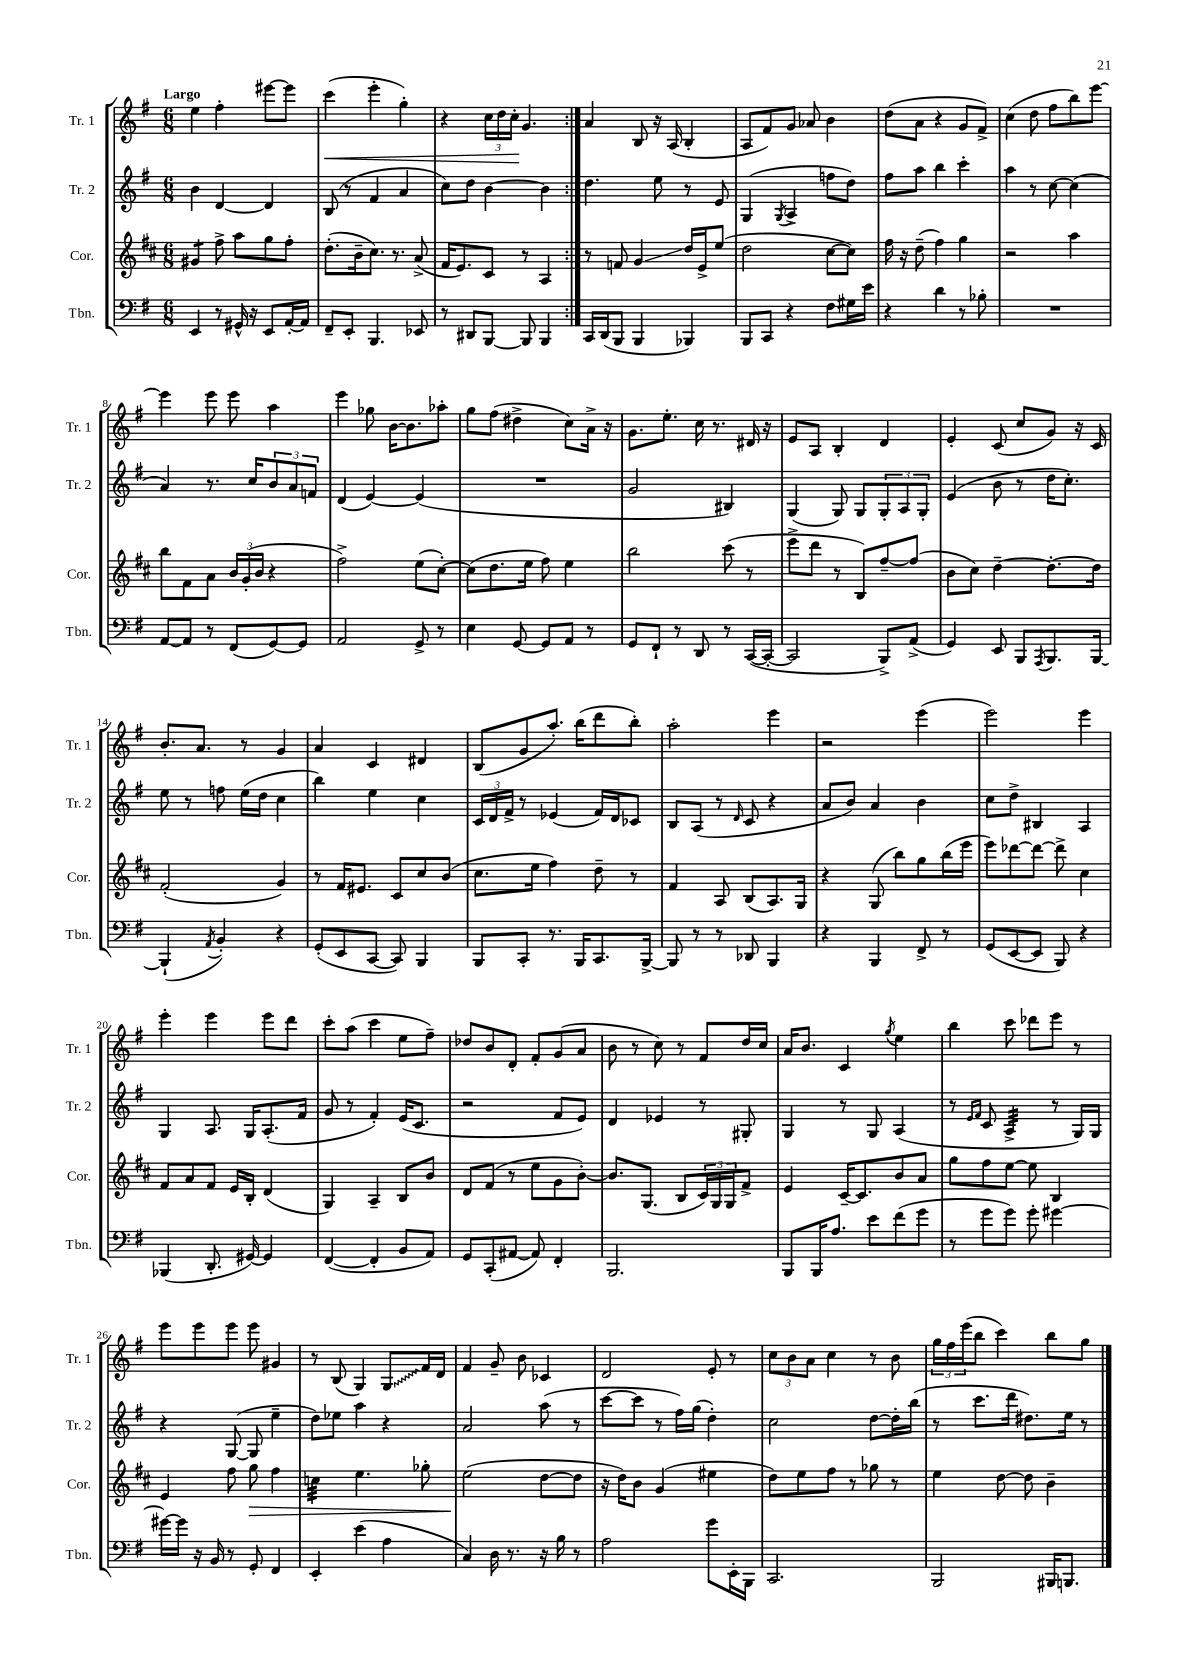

**kern	**kern	**kern	**kern
*staff4	*staff3	*staff2	*staff1
*clefF4	*clefG2	*clefG2	*clefG2
*k[f#]	*k[f#c#]	*k[f#]	*k[f#]
*M6/8	*M6/8	*M6/8	*M6/8
4EE	4g#	4b	4ee
8r	8ff#^	[4d	4ff#'
16GG#^^	8aa	.	.
16r	.	.	.
8EE	8gg	4d]	[8eee#
[16AA'	8ff#'	.	8eee#]
16AA]	.	.	.
=	=	=	=
8FF#~	(8.dd'	(8B	(4ccc
8EE'	.	8r	.
.	16b~	.	.
4.BBB	8.cc#)	4f#	4eee'
.	8.r	.	.
.	.	4a	4gg')
8EE-	(8a^	.	.
=	=	=	=
8r	16f#	8cc)	4r
.	8.e)	.	.
8DD#	.	8dd	.
[8BBB	8c#	[4b	24cc
.	.	.	24dd
.	.	.	24cc'
8BBB]	8r	.	4.g
4BBB	4A	4b]	.
=:|!	=:|!	=:|!	=:|!
16CC	8r	4.dd	4a
(16DD	.	.	.
8BBB	8f	.	.
4BBB	4g	.	8B
.	.	8ee	16r
.	.	.	(16A
4BBB-)	16dd	8r	4B'
.	16e^	.	.
.	(8ee	8e	.
=	=	=	=
8BBB	2dd	(4G	8A
8CC	.	.	8f#)
.	.	8qG	.
4r	.	4A^	8g
.	.	.	8a-
8F#	[8cc#	8ff	4b
16G#	8cc#])	8dd)	.
16e	.	.	.
=	=	=	=
4r	16ff#	8ff#	(8dd
.	16r	.	.
.	(8dd~	8aa	8a
4d	4ff#)	4bb	4r
8r	4gg	4ccc'	8g
8B-'	.	.	8f#^)
=	=	=	=
2.r	2r	4aa	(4cc
.	.	8r	8dd
.	.	[8cc	8ff#
.	4aa	(4cc]	8bb)
.	.	.	[8eee
=	=	=	=
[8AA	8bb	4a)	4eee]
8AA]	8f#	.	.
8r	8a	8.r	8eee
(8FF#	24b	.	8eee
.	(24g'	.	.
.	.	16cc	.
.	24b	.	.
[8GG)	4r	12b	4aa
.	.	12a	.
8GG]	.	.	.
.	.	12f	.
=	=	=	=
2AA	2ff#^)	(4d	4eee
.	.	[4e)	8gg-
.	.	.	[16b
.	.	.	8.b]
8GG^	(8ee	(4e]	.
8r	[8cc#')	.	8aa-'
=	=	=	=
4E	(8cc#]	2.r	8gg
.	8.dd	.	(8ff#
[8GG	.	.	4dd#^
.	16ee	.	.
8GG]	8ff#)	.	.
8AA	4ee	.	8cc)
8r	.	.	16a^
.	.	.	16r
=	=	=	=
8GG	2bb	2g	8.g
8FF#`	.	.	.
.	.	.	8.ee'
8r	.	.	.
8DD	.	.	16cc
.	.	.	8.r
8r	(8ccc#	4B#)	.
([16CC	8r	.	16d#
16CC'_	.	.	16r
=	=	=	=
2CC]	8eee^	(4G	8e
.	8ddd	.	8A
.	8r	8G)	4B'
.	8B)	8G	.
8BBB^)	[8ff#~	12G'	4d
.	.	12A	.
(8AA^	(8ff#]	.	.
.	.	12G'	.
=	=	=	=
4GG)	8b	(4e	4e'
.	8cc#)	.	.
8EE	[4dd~	8b	(8c
8BBB	.	8r	8cc
8qAAA	.	.	.
8.BBB	8.dd'_	16dd	8g)
.	.	8.cc')	.
.	.	.	16r
[16BBB	16dd]	.	16c
=	=	=	=
(4BBB`]	(2f#'	8ee	8.b'
.	.	8r	.
.	.	.	8.a
8qAA	.	.	.
4BB')	.	8ff	.
.	.	(16ee	8r
.	.	16dd	.
4r	4g)	4cc	4g
=	=	=	=
(8GG'	8r	4bb)	4a
8EE	16f#	.	.
.	8.e#	.	.
[8CC	.	4ee	4c
8CC])	8c#	.	.
4BBB	8cc#	4cc	4d#
.	(8b	.	.
=	=	=	=
8BBB	8.cc#	24c	(8B
.	.	24d	.
.	.	24f#^	.
8CC'	.	8r	8g
.	16ee	.	.
8.r	4ff#)	(4e-	8.aa')
16BBB	.	.	(16bb
8.CC	8dd~	16f#)	8ddd
.	.	16d	.
.	8r	8c-	8bb')
[16BBB^	.	.	.
=	=	=	=
8BBB]	4f#	8B	2aa'
8r	.	(8A	.
8r	8A	8r	.
.	.	16qqd	.
8DD-	(8B	8c	.
4BBB	8.A)	4r	4eee
.	16G	.	.
=	=	=	=
4r	4r	8a	2r
.	.	8b)	.
4BBB	(8G	4a	.
.	8bb)	.	.
8FF#^	8gg	4b	(4eee
8r	(16bb	.	.
.	16eee	.	.
=	=	=	=
(8GG	8eee)	8cc	2eee)
[8EE	[8ddd-	8dd^	.
8EE]	8ddd-_	4B#	.
8BBB)	8ddd-^]	.	.
4r	4cc#	4A	4eee
=	=	=	=
(4BBB-	8f#	4G	4eee'
.	8a	.	.
8.DD'	8f#	8.A	4eee
.	16e	.	.
[16GG#)	16B'	16G	.
4GG#]	(4d	(8.A'	8eee
.	.	.	8ddd
.	.	16f#	.
=	=	=	=
([4FF#	4G)	8g	8ccc'
.	.	8r	(8aa
4FF#']	4A~	4f#')	4ccc
8BB	8B	(16e	8ee
.	.	8.c	.
8AA)	8b	.	8ff#~)
=	=	=	=
8GG	8d	2r	8dd-
(8CC'	(8f#	.	8b
[8AA#	8r	.	8d'
8AA#])	8ee	.	8f#'
4FF#'	8g	8f#	(8g
.	[8b')	8e)	8a
=	=	=	=
2.BBB	8.b]	4d	8b
.	.	.	8r
.	(8.G	.	.
.	.	4e-	8cc)
.	8B	.	8r
.	24c#)	8r	8f#
.	24G	.	.
.	24G	.	.
.	8f#^	8G#'	16dd
.	.	.	16cc
=	=	=	=
8BBB	4e	4G	16a
.	.	.	8.b
16BBB	.	.	.
8.A	.	.	.
.	[16c#~	8r	4c
.	8.c#]	.	.
8e	.	8G	.
.	.	.	8qgg
(8f#	8b	(4A	4ee
8g	8a	.	.
=	=	=	=
8r	8gg	8r	4bb
.	.	16qqe	.
.	.	16qqf#	.
8g	8ff#	8c	.
8g)	[8ee	4A^	8ccc
8g'	8ee]	.	8ddd-
[4g#	4B	8r	8eee
.	.	16G)	8r
.	.	16G	.
=	=	=	=
16g#_	4e	4r	8eee
16g#]	.	.	.
16r	.	.	8eee
16BB	.	.	.
8r	8ff#	([8G	8eee
8GG'	8gg	8G]	8eee
4FF#	4ff#	4ee~	4g#
=	=	=	=
4EE'	4cc	8dd)	8r
.	.	8ee-	(8B
(4e	4.ee	4aa	4G)
4A	.	4r	8G
.	8gg-'	.	16f#
.	.	.	16d
=	=	=	=
4C)	(2ee	2a	4f#
16D	.	.	8g~
8.r	.	.	.
.	.	.	8b
16r	[8dd	(8aa	4c-
16B	.	.	.
8r	8dd]	8r	.
=	=	=	=
2A	16r	[8ccc	2d
.	16dd)	.	.
.	8b	8ccc]	.
.	(4g	8r	.
.	.	16ff#)	.
.	.	(16gg	.
8g	4ee#	4dd')	8e'
16EE'	.	.	8r
16BBB	.	.	.
=	=	=	=
2.CC	8dd)	2cc	12cc
.	.	.	12b
.	8ee	.	.
.	.	.	12a
.	8ff#	.	4cc
.	8r	.	.
.	8gg-	[8dd	8r
.	8r	16dd']	8b
.	.	(16bb	.
=	=	=	=
2BBB	4ee	8r	24gg
.	.	.	24ff#
.	.	.	(24eee
.	.	8.ccc	8bb
.	[8dd	.	4ccc)
.	.	16ddd	.
.	8dd]	8.dd#)	.
16BBB#	4b~	.	8bb
8.BBB	.	16ee	.
.	.	8r	8gg
==	==	==	==
*-	*-	*-	*-
